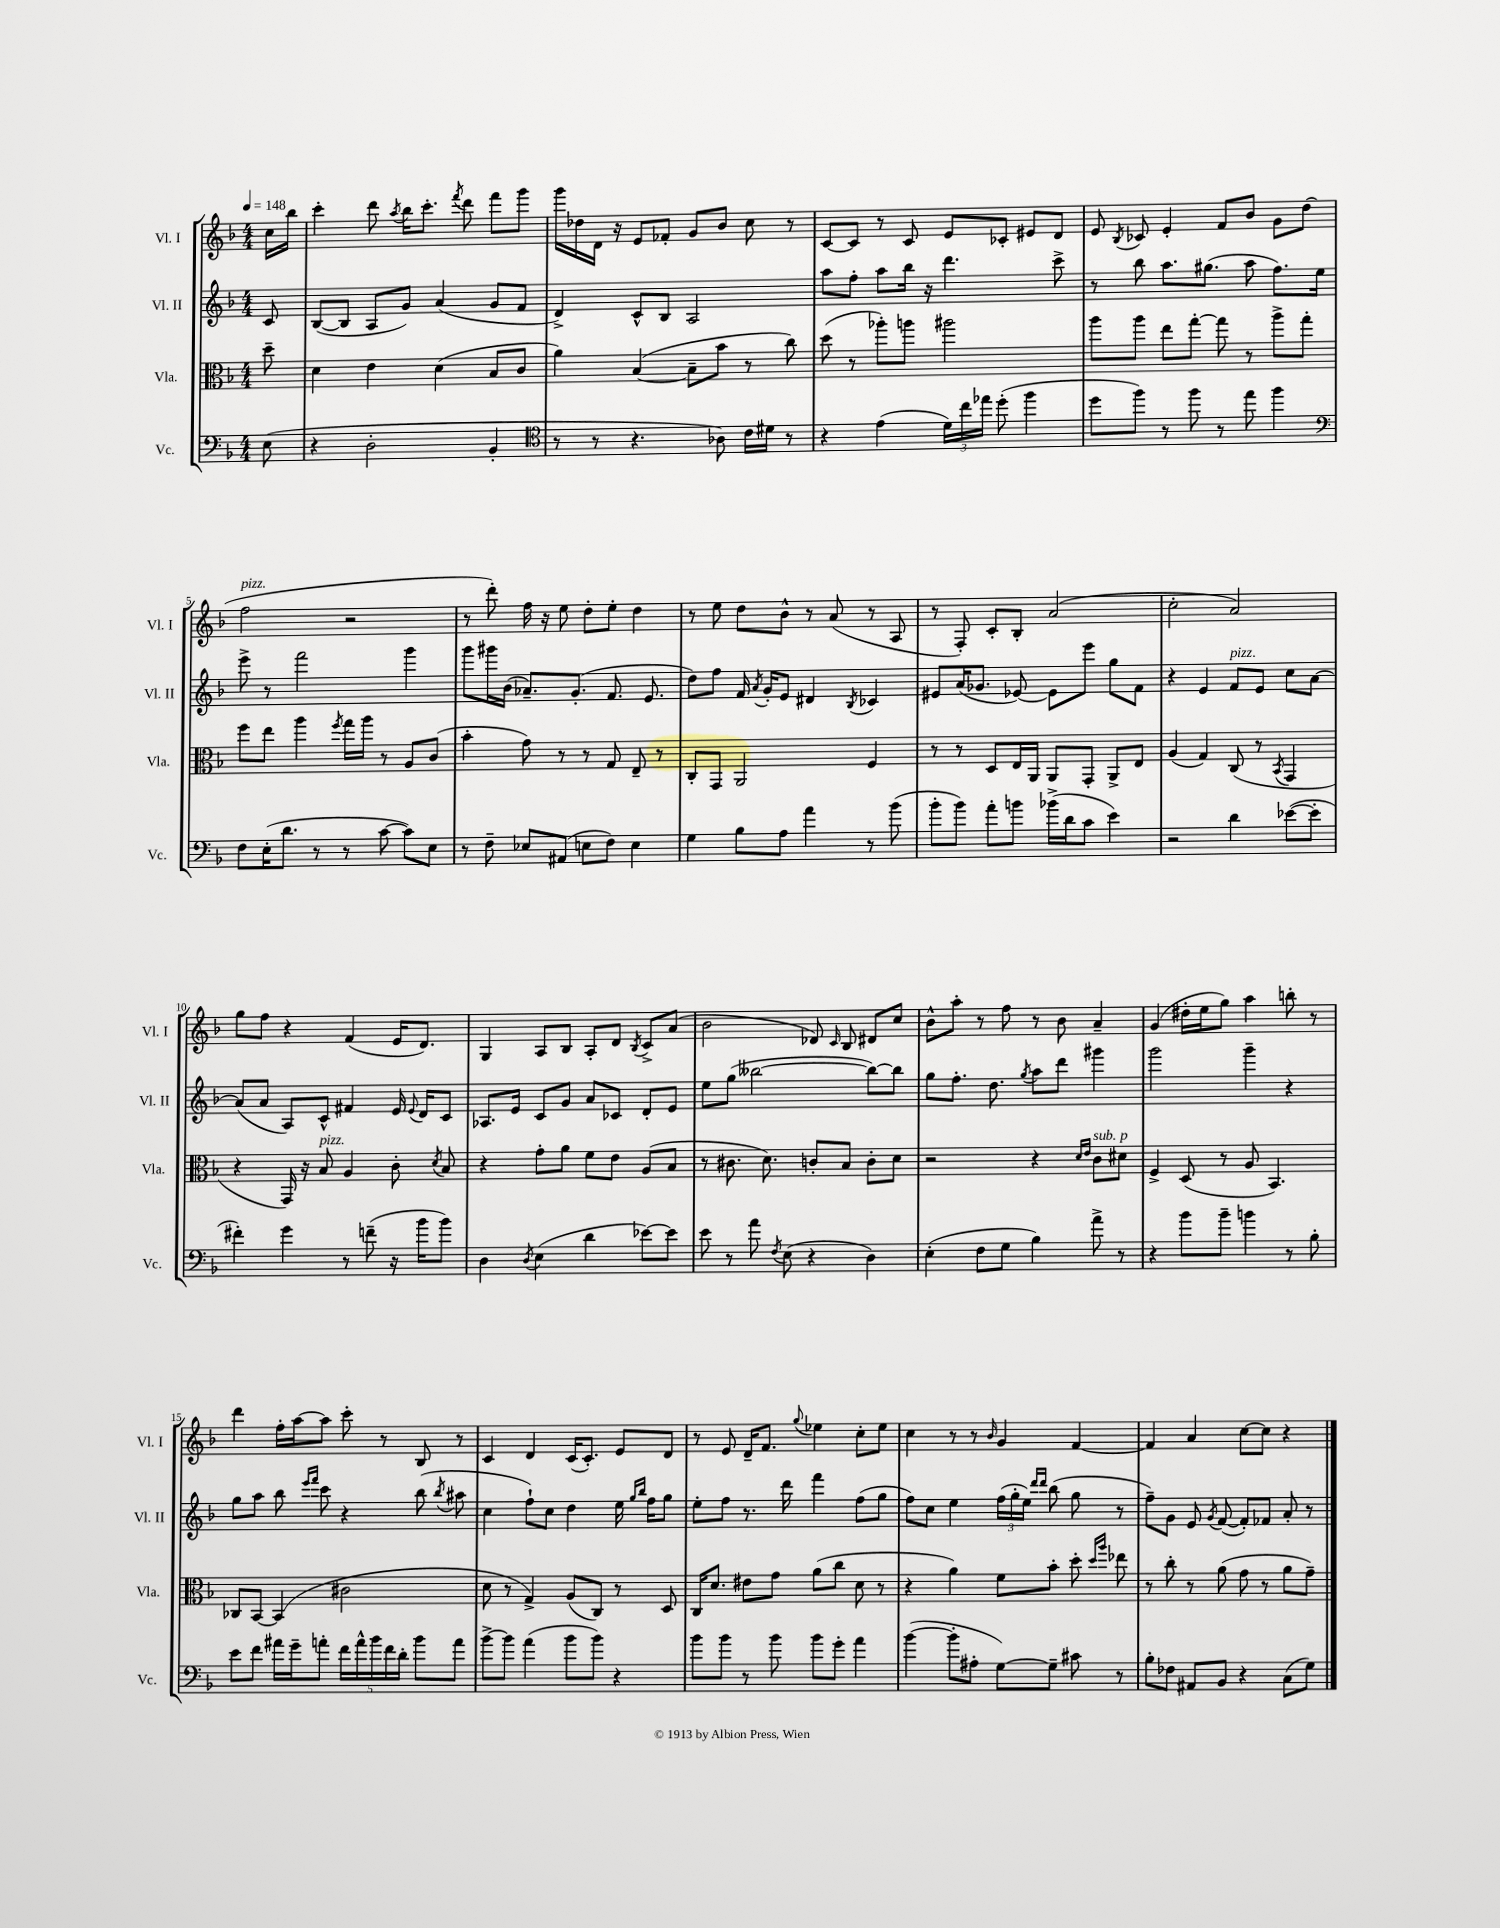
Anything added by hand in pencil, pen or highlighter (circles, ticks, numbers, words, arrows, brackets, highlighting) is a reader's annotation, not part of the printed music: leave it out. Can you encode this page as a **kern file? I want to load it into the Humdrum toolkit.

**kern	**kern	**kern	**kern
*staff4	*staff3	*staff2	*staff1
*clefF4	*clefC3	*clefG2	*clefG2
*k[b-]	*k[b-]	*k[b-]	*k[b-]
*M4/4	*M4/4	*M4/4	*M4/4
*MM148	*MM148	*MM148	*MM148
(8E	8dd~	8c	16cc
.	.	.	16bb-
=	=	=	=
4r	4d	([8B-	4ccc'
.	.	8B-]	.
2D'	4e	8A	8ddd
.	.	.	8qaa
.	.	8g)	16bb-
.	.	.	8.ccc'
.	(4d	(4a	.
.	.	.	8qfff
.	.	.	8ddd
4BB-'	8B-	8g	8fff
.	8c	8f	8ggg
=	=	=	=
*clefC4	*	*	*
8r	4a)	4d^)	16ggg
.	.	.	16dd-
8r	.	.	16d
.	.	.	16r
4.r	([4B-	8c^^	8e
.	.	8B-	8f-'
.	8B-~]	2A	8g
8A-)	8b-	.	8b-
16c	8r	.	8cc
16d#	.	.	.
8r	8cc)	.	8r
=	=	=	=
4r	(8dd	8aa	[8c
.	8r	8ff'	8c]
(4e	8aa-')	8aa	8r
.	8aa	16bb-	8c
.	.	16r	.
24d)	2aa#	4.ddd	8e
24cc	.	.	.
24ee-	.	.	.
(8dd'	.	.	8c-'
4ff	.	.	8e#
.	.	8ccc^	8d
=	=	=	=
8dd	8aa	8r	8e
.	.	.	8qB-
8ff)	8aa	8bb-	8c-
8r	8ee	8.aa	4e'
8ff	[8gg'	.	.
.	.	(8.gg#	.
8r	8gg]	.	8f
8ee	8r	8aa	8b-
4ff	8aa^	8.ff)	8g
.	8gg'	.	(8dd
.	.	16ee	.
=	=	=	=
*clefF4	*	*	*
8F	8ff	8eee^	2ff
(16E'	8ee	8r	.
8.d	.	.	.
.	4aa	2fff	.
8r	.	.	.
.	8qff	.	.
8r	16gg	.	2r
.	16aa	.	.
[8c	8r	.	.
8c])	8A	4ggg	.
8E	(8c	.	.
=	=	=	=
8r	4b-'	8ggg	8r
8F~	.	16ggg#	8ddd')
.	.	(16b-	.
8E-	8g)	8.a-~)	16ff
.	.	.	16r
(8AA#	8r	.	8ee
.	.	(8.g'	.
8E	8r	.	8dd'
8F)	8G	8.f	8ee'
4E	8E~	.	4dd
.	.	8.e	.
.	8r	.	.
=	=	=	=
4G	8C'	8dd)	8r
.	8GG	8ff	8ee
8B-	2AA	16f	8dd
.	.	8qa	.
.	.	16g'	.
8A	.	8e	8b-^^
4a	.	4d#	8r
.	.	.	(8a
.	.	8qB-	.
8r	4F	4c-	8r
(8b-	.	.	8A
=	=	=	=
8b-'	8r	8e#	8r
8b-)	8r	(16a	8F')
.	.	8.g-	.
8a'	8D	.	8c'
8b	16E	[8e-)	8B-'
.	16AA	.	.
(16b-^	8AA	8e-]	(2a
16d	.	.	.
8c	8GG'	8eee	.
4e)	8AA^	8gg	.
.	8E	8f	.
=	=	=	=
2r	(4A	4r	2cc'
.	4G)	4e	.
4d	(8C	8f	2a)
.	8r	8e	.
.	8qBB-	.	.
([8e-	4GG	8cc	.
8e-']	.	[8a	.
=	=	=	=
4f#')	4r	(8a]	8gg
.	.	8a	8ff
4g	16GG)	8A)	4r
.	16r	.	.
.	8B-	8c^^	.
8r	4A	4f#	(4f
(8f~	.	.	.
16r	8c'	16e	16e
.	.	8qqe	.
16b-	.	16d	8.d)
.	8qd	.	.
8b-)	8B-	8c	.
=	=	=	=
4D	4r	8.A-	4G
.	.	16e	.
8qD	.	.	.
(4E	8g'	8c	8A
.	8a	8g	8B-
4d	8f	8a	8A'
.	8e	8c-	8d
.	.	.	8qB-
[8e-)	(8A	8d'	8c^
8e-]	8B-	8e	(8a
=	=	=	=
8e	8r	8ee	2b-
8r	8.c#	(8gg	.
8a	.	[2bb--	.
.	8.d)	.	.
8qF	.	.	.
(8E	.	.	.
4r	8c'	.	8d-)
.	.	.	16qqc
.	8B-	.	8B-
4D)	8c'	8bb--_)	8d#
.	8d	8bb--]	8cc
=	=	=	=
(4E'	2r	8gg	8b-^^
.	.	8.ff'	8aa'
8F	.	.	8r
.	.	8.dd	.
8G	.	.	8ff
.	.	8qgg	.
4B-)	4r	8aa	8r
.	.	8ddd	8b-
.	16qqd	.	.
.	16qqe	.	.
8a^	8c	4ggg#	4a~
8r	8d#	.	.
=	=	=	=
4r	4F^	2ggg	(4g
8b-	(8D	.	16dd#'
.	.	.	16ee
8b-~	8r	.	8gg)
4b	8A	4ggg~	4aa
.	4.BB-)	.	.
8r	.	4r	8bb'
8B-'	.	.	8r
=	=	=	=
8e	8C-	8gg	4ddd
8f	[8BB-	8aa	.
16a#	(4BB-]	8bb-	16ff'
16g~	.	.	[16aa
.	.	16qqeee	.
.	.	16qqfff	.
8a'	.	8ccc	8aa]
20f	2c#	4r	8ccc'
20a^^	.	.	.
20b-	.	.	.
.	.	.	8r
20f	.	.	.
20d'	.	.	.
8b-	.	(8bb-	8B-
.	.	8qbb-	.
8a	.	8aa#	8r
=	=	=	=
[8b-^	8d	4cc	4c
8b-]	8r	.	.
(4a	4G^)	8ff`)	4d
.	.	8cc	.
8b-	(8A	4dd	(16c
.	.	.	8.c')
8b-)	8C)	.	.
4r	8r	16ee	8e
.	.	16qqgg	.
.	.	16qqbb-	.
.	.	16ff	.
.	8D	8gg	8d
=	=	=	=
8b-	16C	8ee'	8r
.	8.d	.	.
8b-	.	8ff	8e
8r	8e#	8.r	16d~
.	.	.	8.f
8b-	8g	.	.
.	.	16ddd	.
.	.	.	8qqgg
8b-	(8a	4fff	4ee-
8g'	8cc	.	.
4a	8d	(8ff	8cc'
.	8r	8gg	8ee-
=	=	=	=
([4b-	4r	8ff)	4cc
.	.	8cc	.
8b-']	4a)	4ee	8r
8A#'	.	.	8r
.	.	.	16qqb-
[8G)	8f	(24ff	4g
.	.	24gg'	.
.	.	24ee)	.
.	.	16qqddd	.
.	.	16qqddd	.
8G~]	8b-'	(8bb-	.
8c#	8dd'	8gg	[4f
.	16qqdd	.	.
.	16qqaa	.	.
8r	8ee-	8r	.
=	=	=	=
8B-'	8r	8ff~)	4f]
8F-	8cc'	8g	.
8AA#	8r	8e	4a
.	.	8qg	.
8BB-	(8a	([8f	.
4r	8g	8f'])	[8cc
.	8r	8f-	8cc]
(8C	8a	8a'	4r
8G)	8g~)	8r	.
==	==	==	==
*-	*-	*-	*-
